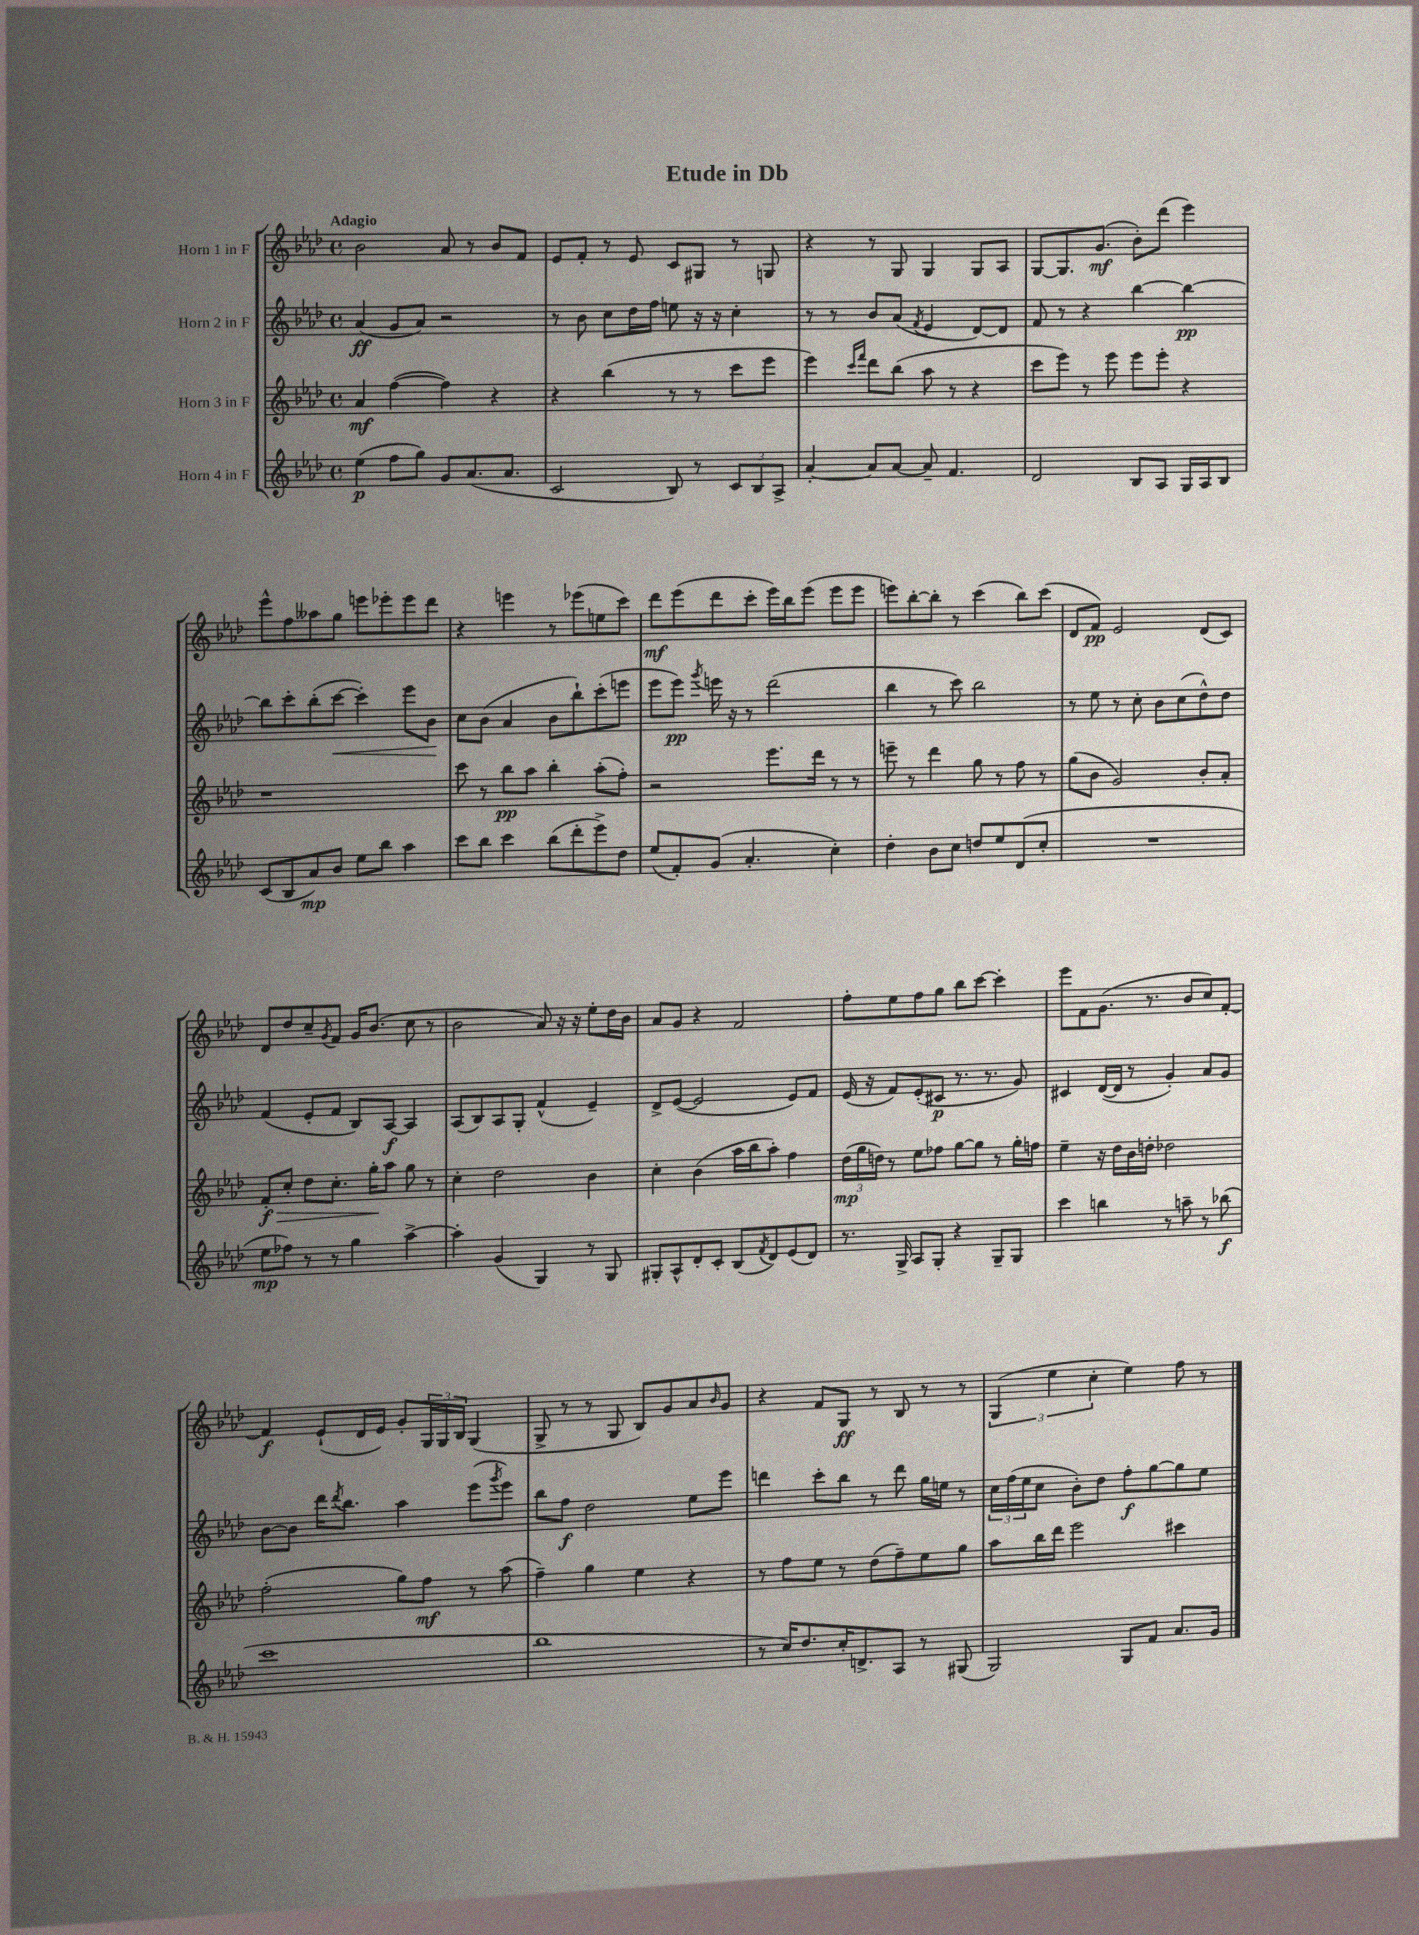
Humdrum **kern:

**kern	**dynam	**kern	**dynam	**kern	**dynam	**kern	**dynam
*part4	*part4	*part3	*part3	*part2	*part2	*part1	*part1
*staff4	*staff4	*staff3	*staff3	*staff2	*staff2	*staff1	*staff1
*I"Horn 4 in F	*	*I"Horn 3 in F	*	*I"Horn 2 in F	*	*I"Horn 1 in F	*
*clefG2	*	*clefG2	*	*clefG2	*	*clefG2	*
*k[b-e-a-d-]	*	*k[b-e-a-d-]	*	*k[b-e-a-d-]	*	*k[b-e-a-d-]	*
*M4/4	*	*M4/4	*	*M4/4	*	*M4/4	*
*met(c)	*	*met(c)	*	*met(c)	*	*met(c)	*
=1	=1	=1	=1	=1	=1	=1	=1
!	!	!	!	!	!	!LO:TX:a:B:t=Adagio	!
(4ee-\	p	4a-/	mf	(4a-/	ff	2b-\	.
8ff\L	.	([4ff\	.	8g/L	.	.	.
8gg\J)	.	.	.	8a-/J)	.	.	.
8g/L	.	4ff\])	.	2r	.	8a-/	.
(8.a-/	.	.	.	.	.	8r	.
.	.	4r	.	.	.	8b-/L	.
8.a-/J	.	.	.	.	.	.	.
.	.	.	.	.	.	8f/J	.
=2	=2	=2	=2	=2	=2	=2	=2
2c/	.	4r	.	8r	.	8e-/L	.
.	.	.	.	8b-\	.	8f'/J	.
.	.	(4bb-\	.	8cc\L	.	8r	.
.	.	.	.	16dd-\L	.	8e-/	.
.	.	.	.	16ff\JJ	.	.	.
8B-/)	.	8r	.	8een\	.	8c/L	.
8r	.	8r	.	16r	.	8G#X/J	.
.	.	.	.	16r	.	.	.
12c/L	.	8ccc\L	.	4cc'\	.	8r	.
12B-/	.	.	.	.	.	.	.
.	.	8eee-\J	.	.	.	8Gn/	.
12A-^/J	.	.	.	.	.	.	.
=3	=3	=3	=3	=3	=3	=3	=3
[4a-'/	.	4eee-\)	.	8r	.	4r	.
.	.	.	.	8r	.	.	.
.	.	16qqccc/LL	.	.	.	.	.
.	.	16qqfff/JJ	.	.	.	.	.
8a-/L]	.	8ddd-\L	.	8b-/L	.	8r	.
[8a-/J	.	(8bb-\J	.	(8a-/J	.	8G/	.
.	.	.	.	8qf/	.	.	.
8a-~/]	.	8aa-\	.	4e-/	.	4G/	.
4.f/	.	8r	.	.	.	.	.
.	.	4r	.	[8d-/L)	.	8G/L	.
.	.	.	.	8d-/J]	.	8A-/J	.
=4	=4	=4	=4	=4	=4	=4	=4
2d-/	.	8ccc\L	.	8f/	.	[8G/L	.
.	.	8eee-\J)	.	8r	.	8.G/]	.
.	.	8r	.	4r	.	.	.
.	.	.	.	.	.	(8.g/J	mf
.	.	8eee-\	.	.	.	.	.
8B-/L	.	8eee-\L	.	[4bb-\	.	8b-'\L)	.
8A-/J	.	8eee-'\J	.	.	.	(8ddd-\J	.
16G/LL	.	4r	.	4bb-\_	pp	4eee-\)	.
16A-/J	.	.	.	.	.	.	.
8B-/J	.	.	.	.	.	.	.
!!LO:LB:g=z
=5	=5	=5	=5	=5	=5	=5	=5
(8c/L	.	1r	.	8bb-\L]	.	8eee-^^\L	.
8B-/	.	.	.	8ccc'\	.	8ff\	.
8a-/)	mp	.	.	(8bb-'\	.	8aa--X\	.
!	!	!	!	!	!LO:HP:b	!	!
8b-/J	.	.	.	[8ccc\J	<	8gg\J	.
8ee-\L	.	.	.	4ccc'\])	.	8eeen\L	.
8bb-\J	.	.	.	.	.	8eee-X'\	.
4aa-\	.	.	.	8eee-\L	.	8eee-\	.
.	.	.	.	8b-\J	.	8ddd-\J	.
.	.	.	.	.	[	.	.
=6	=6	=6	=6	=6	=6	=6	=6
8ccc\L	.	8ccc\	.	8cc\L	.	4r	.
8bb-\J	.	8r	.	(8b-\J	.	.	.
4ccc\	.	8bb-\L	pp	4a-/	.	4eeen\	.
.	.	8aa-\J	.	.	.	.	.
(8bb-\L	.	4bb-'\	.	8b-\L	.	8r	.
8ddd-'\	.	.	.	8bb-`\)	.	(8eee-X\L	.
8eee-^\)	.	(8aa-'\L	.	(8ccc'\	.	8een\	.
8dd-\J	.	8ff'\J)	.	8eeen\J	.	8ccc\J)	.
=7	=7	=7	=7	=7	=7	=7	=7
(8ee-/L	.	2r	.	8eee-\L	.	8ddd-\L	mf
8f'/)	.	.	.	8eee-\J)	pp	(8eee-\	.
.	.	.	.	8qggg/	.	.	.
(8g/J	.	.	.	16eeen\	.	8ddd-\	.
.	.	.	.	16r	.	.	.
4.a-'/	.	.	.	8r	.	8ccc'\J	.
.	.	8.eee-\L	.	(2ddd-\	.	16eee-\LL)	.
.	.	.	.	.	.	16bb-\J	.
.	.	.	.	.	.	(8eee-\J	.
.	.	16ddd-\Jk	.	.	.	.	.
4cc'\)	.	8r	.	.	.	8eee-\L	.
.	.	8r	.	.	.	8eee-\J	.
=8	=8	=8	=8	=8	=8	=8	=8
4dd-'\	.	8eeen~\	.	4bb-\	.	8eeen\L)	.
.	.	8r	.	.	.	[8bb-'\	.
8b-\L	.	4ddd-\	.	8r	.	8bb-'\J]	.
8cc\J	.	.	.	8ccc\)	.	8r	.
8ddn/L	.	8gg\	.	2bb-\	.	(4ccc\	.
8ee-/	.	8r	.	.	.	.	.
(8d-/	.	8ff\	.	.	.	8bb-\L)	.
8cc'/J	.	8r	.	.	.	(8ccc\J	.
=9	=9	=9	=9	=9	=9	=9	=9
1r	.	(8gg\L	.	8r	.	8d-/L	.
.	.	8b-\J	.	8ee-\	.	8f/J)	pp
.	.	2g/)	.	8r	.	2e-/	.
.	.	.	.	8cc'\	.	.	.
.	.	.	.	8b-\L	.	.	.
.	.	.	.	(8cc\	.	.	.
.	.	8b-'/L	.	8dd-^^\)	.	(8d-/L	.
.	.	8a-'/J	.	8dd-\J	.	8c/J)	.
!!LO:LB:g=z
=10	=10	=10	=10	=10	=10	=10	=10
!	!	!	!LO:HP:b	!	!	!	!
8ee-\L	mp	8f'/L	> f	(4f/	.	8d-/L	.
8ff-X\J)	.	8cc'/J	.	.	.	8dd-/	.
8r	.	8dd-\L	.	8e-'/L	.	8cc~/	.
.	.	.	.	.	.	8qg/	.
8r	.	8.cc'\J	.	8f/J	.	8f/J	.
4gg\	.	.	.	8B-/L)	.	16g/KL	.
.	.	16gg'\KL	.	.	.	(8.b-/J	.
.	.	8aa-\J	]	[8A-/J	f	.	.
[4aa-^\	.	8gg\	.	4A-/]	.	8cc\	.
.	.	8r	.	.	.	8r	.
=11	=11	=11	=11	=11	=11	=11	=11
4aa-'\]	.	4cc'\	.	(8A-/L	.	2b-\	.
.	.	.	.	8B-/)	.	.	.
(4g/	.	2dd-\	.	8A-/	.	.	.
.	.	.	.	8G'/J	.	.	.
4G/)	.	.	.	(4f^^/	.	8a-/)	.
.	.	.	.	.	.	16r	.
.	.	.	.	.	.	16r	.
8r	.	4b-\	.	4e-~/)	.	8ee-'\L	.
8G/	.	.	.	.	.	16dd-\L	.
.	.	.	.	.	.	16b-\JJ	.
=12	=12	=12	=12	=12	=12	=12	=12
8G#X'/L	.	4cc'\	.	8d-^/L	.	8a-/L	.
8A-^^/	.	.	.	([8e-/J	.	8g/J	.
8d-'/	.	(4b-\	.	2e-/]	.	4r	.
8c'/J	.	.	.	.	.	.	.
(8B-/L	.	16aa-\LL	.	.	.	2f/	.
.	.	16bb-\J	.	.	.	.	.
8qf/	.	.	.	.	.	.	.
8d-/)	.	8aa-'\J)	.	.	.	.	.
(8e-/	.	4ff\	.	8e-/L)	.	.	.
8d-/J)	.	.	.	8f/J	.	.	.
=13	=13	=13	=13	=13	=13	=13	=13
8.r	.	(24dd-\LL	mp	(16e-/	.	8ff'\L	.
.	.	24gg\	.	.	.	.	.
.	.	.	.	16r	.	.	.
.	.	24ddn\JJ)	.	.	.	.	.
.	.	8r	.	8f/L)	.	8ee-\	.
16G^/	.	.	.	.	.	.	.
8A-/L	.	8ee-\L	.	(8e-'/	.	8ff\	.
8G'/J	.	8ff-X\J	.	8c#X/J	p	8gg\J	.
4r	.	[8gg\L	.	8.r	.	8bb-\L	.
.	.	8gg\J]	.	.	.	[8ccc\J	.
.	.	.	.	8.r	.	.	.
8G~/L	.	8r	.	.	.	4ccc'\]	.
8G/J	.	16gg'\LL	.	8g/)	.	.	.
.	.	16ffn\JJ	.	.	.	.	.
=14	=14	=14	=14	=14	=14	=14	=14
4ccc\	.	4ee-~\	.	4c#X/	.	8eee-\L	.
.	.	.	.	.	.	8f\	.
4bbn\	.	16r	.	([16d-/LL	.	(8.g\J	.
.	.	16dd-\LL	.	16d-/JJ]	.	.	.
.	.	16b-\	.	8r	.	.	.
.	.	16ddn'\JJ	.	.	.	8.r	.
8r	.	2dd-X\	.	4g'/)	.	.	.
8aan~\	.	.	.	.	.	8b-/L	.
8r	.	.	.	8a-/L	.	8cc/)	.
(8bb-X\	f	.	.	8g/J	.	[8f'/J	.
!!LO:LB:g=z
=15	=15	=15	=15	=15	=15	=15	=15
1ccc	.	(2ff'\	.	[8b-\L	.	4f/]	f
.	.	.	.	8b-\J]	.	.	.
.	.	.	.	16ddd-\KL	.	(8e-`/L	.
.	.	.	.	8qddd-/	.	.	.
.	.	.	.	8.bb-\J	.	.	.
.	.	.	.	.	.	16d-/L	.
.	.	.	.	.	.	16e-/JJ)	.
.	.	8gg\L)	.	4aa-\	.	8g'/L	.
.	.	8ff\J	mf	.	.	24G/L	.
.	.	.	.	.	.	24G/	.
.	.	.	.	.	.	24B-/JJ	.
.	.	8r	.	(8eee-\L	.	(4G/	.
.	.	.	.	8qggg/	.	.	.
.	.	(8aa-\	.	8eee-\J)	.	.	.
=16	=16	=16	=16	=16	=16	=16	=16
1bb-	.	4ff~\)	.	8bb-\L	.	8G^/	.
.	.	.	.	8ff\J	f	8r	.
.	.	4gg\	.	2dd-\	.	8r	.
.	.	.	.	.	.	8G/	.
.	.	4ee-\	.	.	.	8B-/L)	.
.	.	.	.	.	.	8g/	.
.	.	4r	.	8ee-\L	.	8a-/	.
.	.	.	.	.	.	16qqb-/	.
.	.	.	.	8eee-\J	.	8g/J	.
=17	=17	=17	=17	=17	=17	=17	=17
8r	.	8r	.	4dddn\	.	4r	.
16cc/KL)	.	8ff\L	.	.	.	.	.
8.dd-/	.	.	.	.	.	.	.
.	.	8ee-\J	.	8ccc'\L	.	8f/L	.
16cc'/K	.	8r	.	8bb-\J	.	8G/J	ff
8.dn^/	.	.	.	.	.	.	.
.	.	(8dd-\L	.	8r	.	8r	.
8A-/J	.	8ff~\)	.	8ddd\	.	8B-/	.
8r	.	8ee-\	.	16gg\LL	.	8r	.
.	.	.	.	16een\JJ	.	.	.
(8G#X/	.	8gg\J	.	8r	.	8r	.
=18	=18	=18	=18	=18	=18	=18	=18
2G/)	.	8aa-\L	.	24cc\LL	.	(6G/	.
.	.	.	.	(24ff\	.	.	.
.	.	.	.	24ee-\J	.	.	.
.	.	16bb-\L	.	8cc\J	.	.	.
.	.	.	.	.	.	6ee-\	.
.	.	16ddd-\JJ	.	.	.	.	.
.	.	2eee-\	.	8b-'\L)	.	.	.
.	.	.	.	.	.	6cc'\	.
.	.	.	.	8dd-\J	.	.	.
8G/L	.	.	.	8ff'\L	f	4ee-\)	.
8f/J	.	.	.	[8gg\	.	.	.
8.a-/L	.	4ccc#X\	.	8gg\]	.	8ff\	.
.	.	.	.	8ee-\J	.	8r	.
16g/Jk	.	.	.	.	.	.	.
==	==	==	==	==	==	==	==
*-	*-	*-	*-	*-	*-	*-	*-
